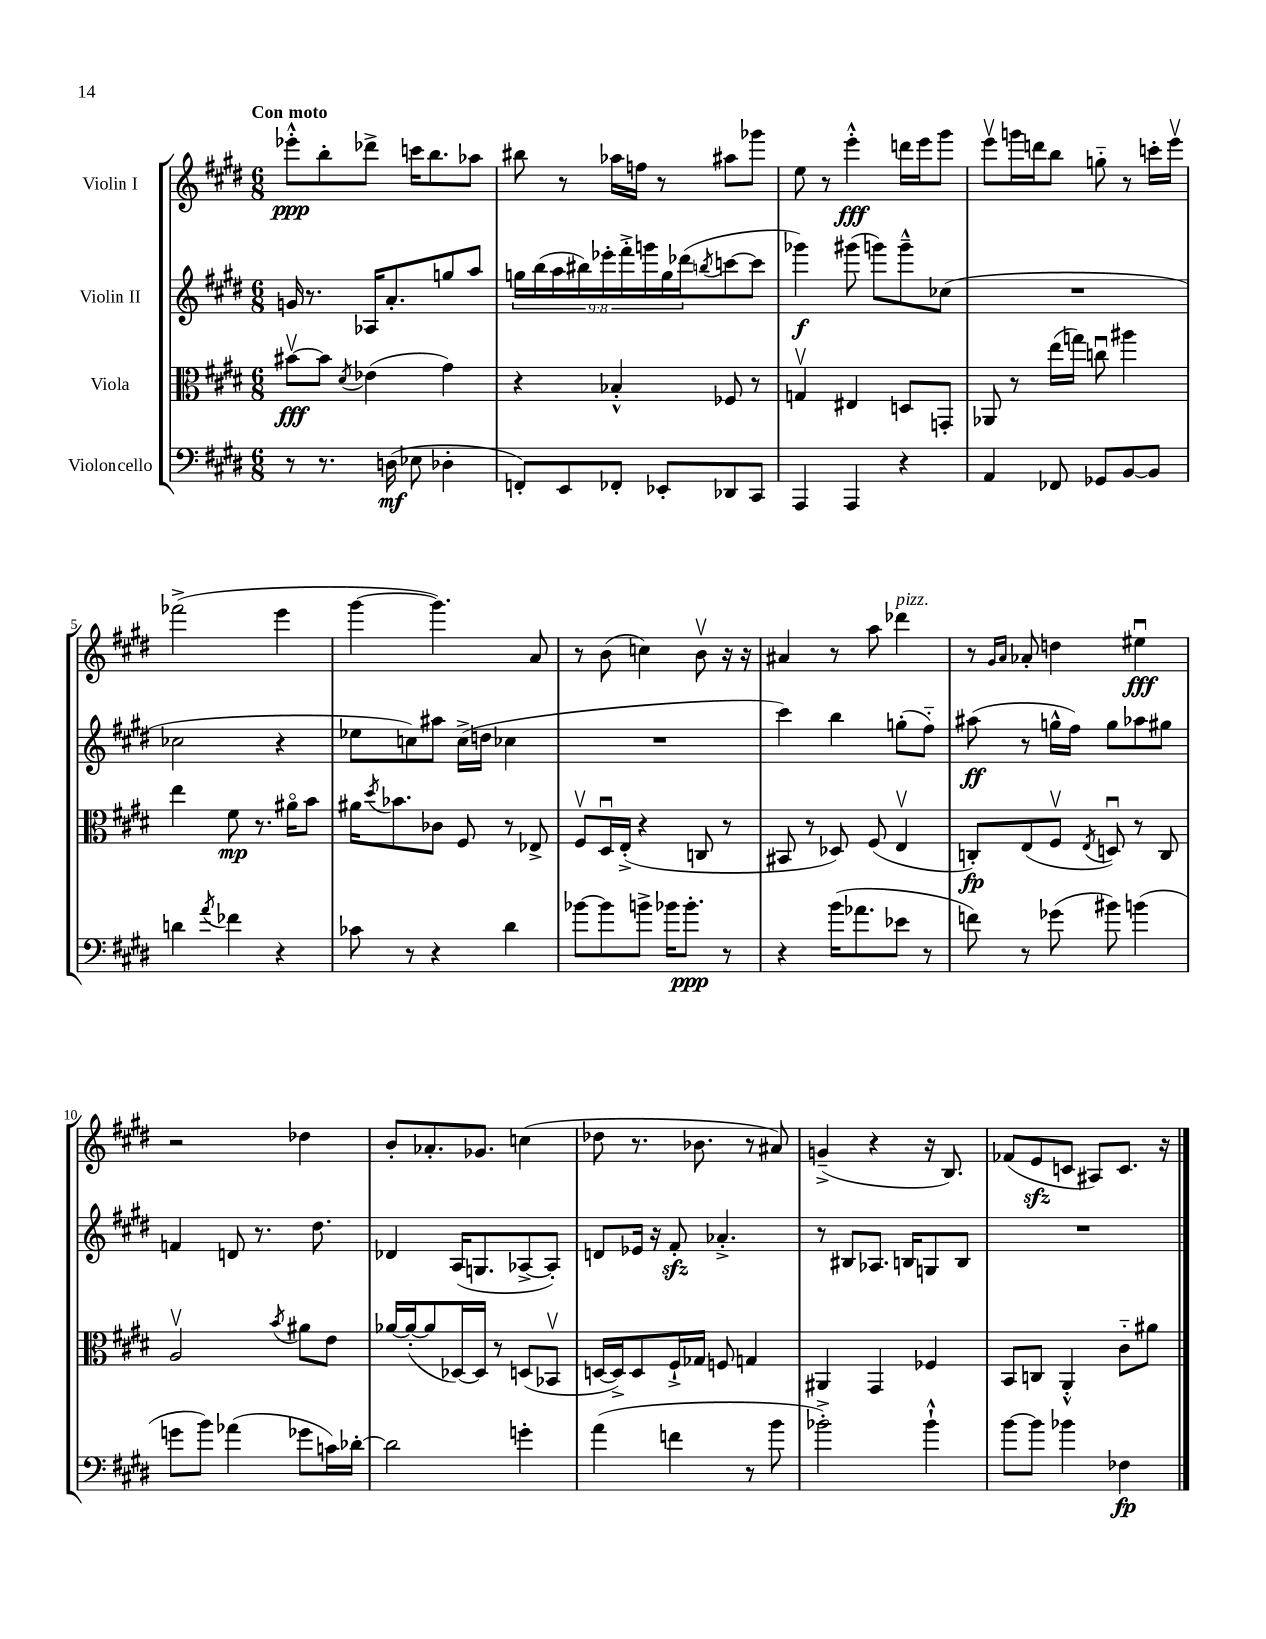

**kern	**kern	**kern	**kern
*staff4	*staff3	*staff2	*staff1
*clefF4	*clefC3	*clefG2	*clefG2
*k[f#c#g#d#]	*k[f#c#g#d#]	*k[f#c#g#d#]	*k[f#c#g#d#]
*M6/8	*M6/8	*M6/8	*M6/8
8r	[8b#v	16g	8eee-'^^
.	.	8.r	.
8.r	8b#]	.	8bb'
.	8qd#	.	.
.	(4e-	16A-	8ddd-^
(16D	.	8.a'	.
8E-	.	.	16ccc
.	.	.	8.bb
4D-'	4g#)	8gg	.
.	.	8aa	8aa-
=	=	=	=
8FF')	4r	18gg	8bb#
.	.	(18bb	.
.	.	18aa	.
8EE	.	.	8r
.	.	18bb#)	.
.	.	18eee-'	.
8FF-'	4B-'^^	.	16aa-
.	.	18fff#'^	.
.	.	.	16ff
.	.	18ggg	.
8EE-'	.	.	8r
.	.	18gg	.
.	.	(18ddd-	.
.	.	8qbb	.
8DD-	8F-	[8ccc	8aa#
8CC#	8r	8ccc]	8ggg-
=	=	=	=
4AAA	4Gv	4ggg-)	8ee
.	.	.	8r
4AAA	4E#	(8ggg#	4eee'^^
.	.	8ggg)	.
4r	8D	8ggg~^^	16ddd
.	.	.	16eee
.	8GG'	(8cc-	8ggg#
=	=	=	=
4AA	8AA-	2.r	8eeev
.	8r	.	16ggg
.	.	.	16ddd
8FF-	(16ee	.	8bb
.	16gg)	.	.
8GG-	8ccu	.	8gg'~
[8BB	4aa#	.	8r
8BB]	.	.	16ccc'
.	.	.	16eeev
=	=	=	=
4d	4ee	2cc-	(2fff-^
8qa	.	.	.
4f-	8f#	.	.
.	8.r	.	.
4r	.	4r	4eee
.	16a#o	.	.
.	8b	.	.
=	=	=	=
8c-	16a#	8ee-	[4ggg#
.	8qdd#	.	.
.	8.b-	.	.
8r	.	8cc)	.
4r	8c-	8aa#	4.ggg#])
.	8F#	(16cc^	.
.	.	16dd	.
4d#	8r	4cc-	.
.	8E-^	.	8a
=	=	=	=
[8b-	8F#v	2.r	8r
8b-]	16D#u	.	(8b
.	(16E'^	.	.
8b^	4r	.	4cc)
16b-	.	.	.
8.b-'	.	.	.
.	8C	.	8bv
8r	8r	.	16r
.	.	.	16r
=	=	=	=
4r	8BB#	4ccc#)	4a#
.	8r	.	.
(16b	8D-)	4bb	8r
8.a-	.	.	.
.	(8F#	.	8aa
8e-	4Ev	(8gg'	4ddd-
8r	.	8ff#'~)	.
=	=	=	=
8f)	8C')	(8aa#	8r
.	.	.	16qqg#
.	.	.	16qqa
8r	(8E	8r	8a-'
(8g-	8F#v	16gg^^	4dd
.	.	16ff#)	.
.	8qE	.	.
8b#)	8Du)	8gg	.
(4b	8r	8aa-	4ee#u
.	8C	8gg#	.
=	=	=	=
8g	2Av	4f	2r
8b)	.	.	.
(4a-	.	8d	.
.	.	8.r	.
.	8qb	.	.
8g-	8a#	.	4dd-
.	.	8.dd#	.
16c)	8e	.	.
[16d-'	.	.	.
=	=	=	=
2d-]	[16a-	4d-	8b'
.	(16a-'_	.	.
.	8a-]	.	8.a-'
.	[16D-)	(16A	.
.	16D-]	8.G	8.g-
.	8r	.	.
4g'	(8D	[8A-^	(4cc
.	8BB-v	8A-'])	.
=	=	=	=
(4a	[16D	8d	8dd-
.	16D^])	.	.
.	8D	16e-	8.r
.	.	16r	.
4f	16F#`^	8f#'	.
.	16G-	.	8.b-
.	8F	4.a-'^	.
8r	4G	.	8r
8b	.	.	8a#)
=	=	=	=
2b-'^)	4AA#	8r	(4g~^
.	.	8B#	.
.	4GG#	8.A-	4r
.	.	16B	.
4b-`^^	4F-	8G	16r
.	.	.	8.B)
.	.	8B	.
=	=	=	=
[8b	8BB	2.r	(8f-
8b]	8C	.	8e
4b-	4AA'^^	.	8c
.	.	.	8A#)
4F-	8c#'~	.	8.c
.	8a#	.	.
.	.	.	16r
==	==	==	==
*-	*-	*-	*-
